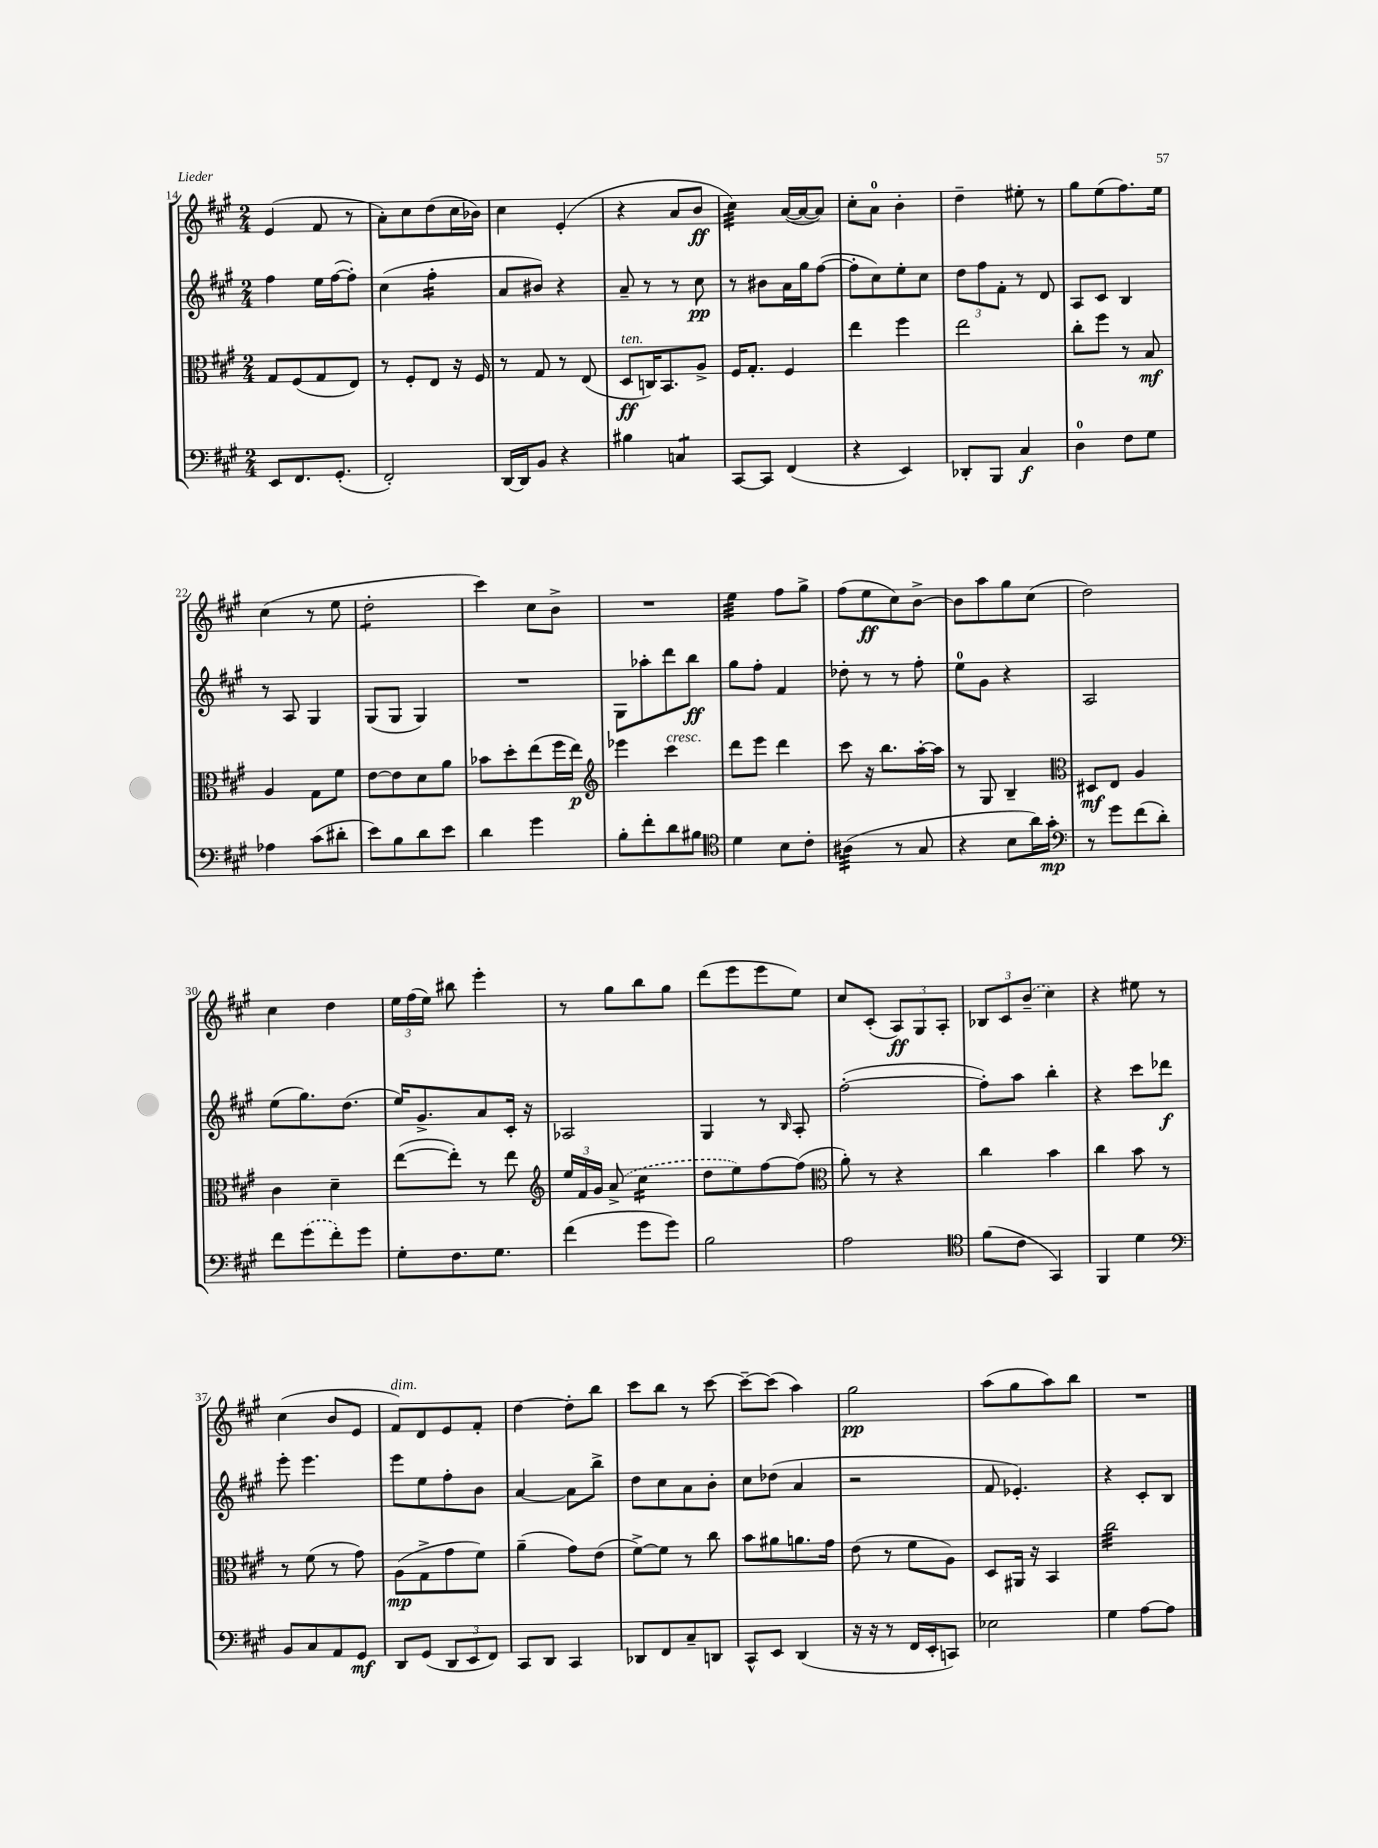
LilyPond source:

<<
\new StaffGroup <<
\new Staff = "s0" {
    \clef treble \key a \major \numericTimeSignature \time 2/4
    \autoBeamOff e'4( fis'8 r8 |
    a'8[-.) cis''8 d''8( cis''16 bes'16]) |
    cis''4 e'4-.( |
    r4 a'8[ b'8]\ff |
    cis''4:32) a'16[~( a'16~ a'8]) |
    cis''8[-. a'8]-0 b'4-. |
    d''4-- eis''8-. r8 |
    gis''8[ e''8( fis''8.) e''16] |
    cis''4( r8 e''8 |
    d''2:8-. |
    cis'''4) cis''8[ b'8]-> |
    R2 |
    e''4:32 fis''8[ gis''8]-> |
    fis''8[( e''8\ff cis''8) b'8]~-> |
    b'8[ a''8 gis''8 cis''8]( |
    d''2) |
    cis''4 d''4 |
    \tuplet 3/2 { e''16[ fis''16( e''16]) } bis''8 e'''4-. |
    r8 gis''8[ b''8 gis''8] |
    d'''8[( e'''8 e'''8 e''8]) |
    cis''8[ cis'8]-.( \tuplet 3/2 { a8[\ff) gis8 a8]-. } |
    \tuplet 3/2 { bes8[ cis'8 \once \slurDashed b'8]--( } cis''4) |
    r4 eis''8 r8 |
    cis''4( b'8[ e'8] |
    fis'8[^\markup { \italic "dim." }) d'8 e'8 fis'8]-. |
    d''4~ d''8[-. b''8] |
    cis'''8[ b''8] r8 cis'''8~ |
    cis'''8[~-- cis'''8]( a''4) |
    gis''2\pp |
    a''8[( gis''8 a''8) b''8] |
    R2 \bar "|." |
}
\new Staff = "s1" {
    \clef treble \key a \major \numericTimeSignature \time 2/4
    \autoBeamOff fis''4 e''16[ fis''16~( fis''8]-.) |
    cis''4( fis''4:16-. |
    a'8[ bis'8]) r4 |
    a'8-- r8 r8 cis''8\pp |
    r8 bis'8[ a'16 gis''16 fis''8]~( |
    fis''8[-. cis''8) e''8-. cis''8] |
    \tuplet 3/2 { d''8[ fis''8 fis'8]-. } r8 d'8 |
    a8[ cis'8] b4 |
    r8 a8 gis4 |
    gis8[( gis8] gis4) |
    R2 |
    gis8[ aes''8-. d'''8 b''8]\ff |
    gis''8[ fis''8]-. fis'4 |
    des''8-. r8 r8 fis''8-. |
    e''8[-0 gis'8] r4 |
    a2 |
    e''8[( gis''8.) d''8.]( |
    e''16[) gis'8.-> a'8 cis'16]-. r16 |
    aes2 |
    gis4 r8 \grace { b16 } a8-. |
    fis''2~-.( |
    fis''8[-.) a''8] b''4-. |
    r4 cis'''8[ des'''8]\f |
    e'''8-. e'''4. |
    e'''8[ e''8 fis''8-. b'8] |
    a'4~ a'8[ b''8]-> |
    d''8[ cis''8 a'8 b'8]-. |
    cis''8[ des''8]( a'4 |
    r2 |
    fis'8 ees'4.-.) |
    r4 cis'8[-. b8] \bar "|." |
}
\new Staff = "s2" {
    \clef alto \key a \major \numericTimeSignature \time 2/4
    \autoBeamOff gis8[ fis8( gis8 e8]) |
    r8 fis8[-. e8] r16 fis16 |
    r8 gis8 r8 e8( |
    d8[\ff^\markup { \italic "ten." } c16) b,8. a8]-> |
    fis16[ gis8.]-. fis4 |
    e''4 fis''4 |
    e''2 |
    cis''8[-. fis''8] r8 b8\mf |
    a4 gis8[ fis'8] |
    e'8[~ e'8 d'8 a'8] |
    bes'8[ d''8-. e''8( fis''16 e''16]\p) |
    \clef treble ees'''4 cis'''4^\markup { \italic "cresc." } |
    d'''8[ e'''8] d'''4 |
    cis'''8 r16 b''8.[ a''16~-. a''16] |
    r8 gis8 b4-- |
    \clef alto dis8[\mf e8] a4 |
    cis'4 d'4-- |
    e''8[~( e''8]-.) r8 e''8 |
    \clef treble \tuplet 3/2 { e''16[ fis'16 gis'16] } \once \slurDashed a'8->( cis''4:16 |
    d''8[ e''8) fis''8~ fis''8]( |
    \clef alto a'8-.) r8 r4 |
    cis''4 b'4 |
    cis''4 b'8 r8 |
    r8 fis'8( r8 gis'8) |
    a8[\mp( gis8-> gis'8 fis'8]) |
    a'4--( gis'8[) e'8]( |
    fis'8[~->) fis'8] r8 cis''8 |
    b'8[ ais'8 a'8. gis'16] |
    e'8( r8 fis'8[ a8]) |
    d8[ ais,16] r16 b,4 |
    cis''2:32 \bar "|." |
}
\new Staff = "s3" {
    \clef bass \key a \major \numericTimeSignature \time 2/4
    \autoBeamOff e,8[ fis,8. gis,8.]-.( |
    fis,2-.) |
    d,16[~ d,16 b,8] r4 |
    bis4 c4:8 |
    cis,8[~ cis,8] fis,4( |
    r4 e,4) |
    des,8[-. b,,8] cis4\f |
    d4-0 fis8[ gis8] |
    aes4 cis'8[( dis'8]-. |
    e'8[) b8 d'8 e'8] |
    d'4 gis'4 |
    b8[-. fis'8-. d'8 bis8] |
    \clef tenor d'4 b8[ cis'8]-. |
    ais4:32( r8 gis8 |
    r4 b8[ a'16) gis'16]-.\mp |
    \clef bass r8 gis'8[ fis'8( d'8]-.) |
    fis'8[ \once \slurDashed gis'8( fis'8-.) gis'8] |
    gis8[-. fis8. gis8.] |
    fis'4( gis'8[ gis'8]) |
    b2 |
    a2 |
    \clef tenor fis'8[( cis'8] gis,4) |
    fis,4 d'4 |
    \clef bass b,8[ cis8 a,8 gis,8]\mf |
    d,8[ gis,8]( \tuplet 3/2 { d,8[ e,8 fis,8]) } |
    cis,8[ d,8] cis,4 |
    des,8[ fis,8 cis8-- d,8] |
    cis,8[-^ e,8] d,4( |
    r16 r16 r8 fis,16[ e,16-. c,8]) |
    ees2 |
    gis4 a8[~ a8] \bar "|." |
}
>>
>>
\layout { \context { \Score currentBarNumber = #14 } }
